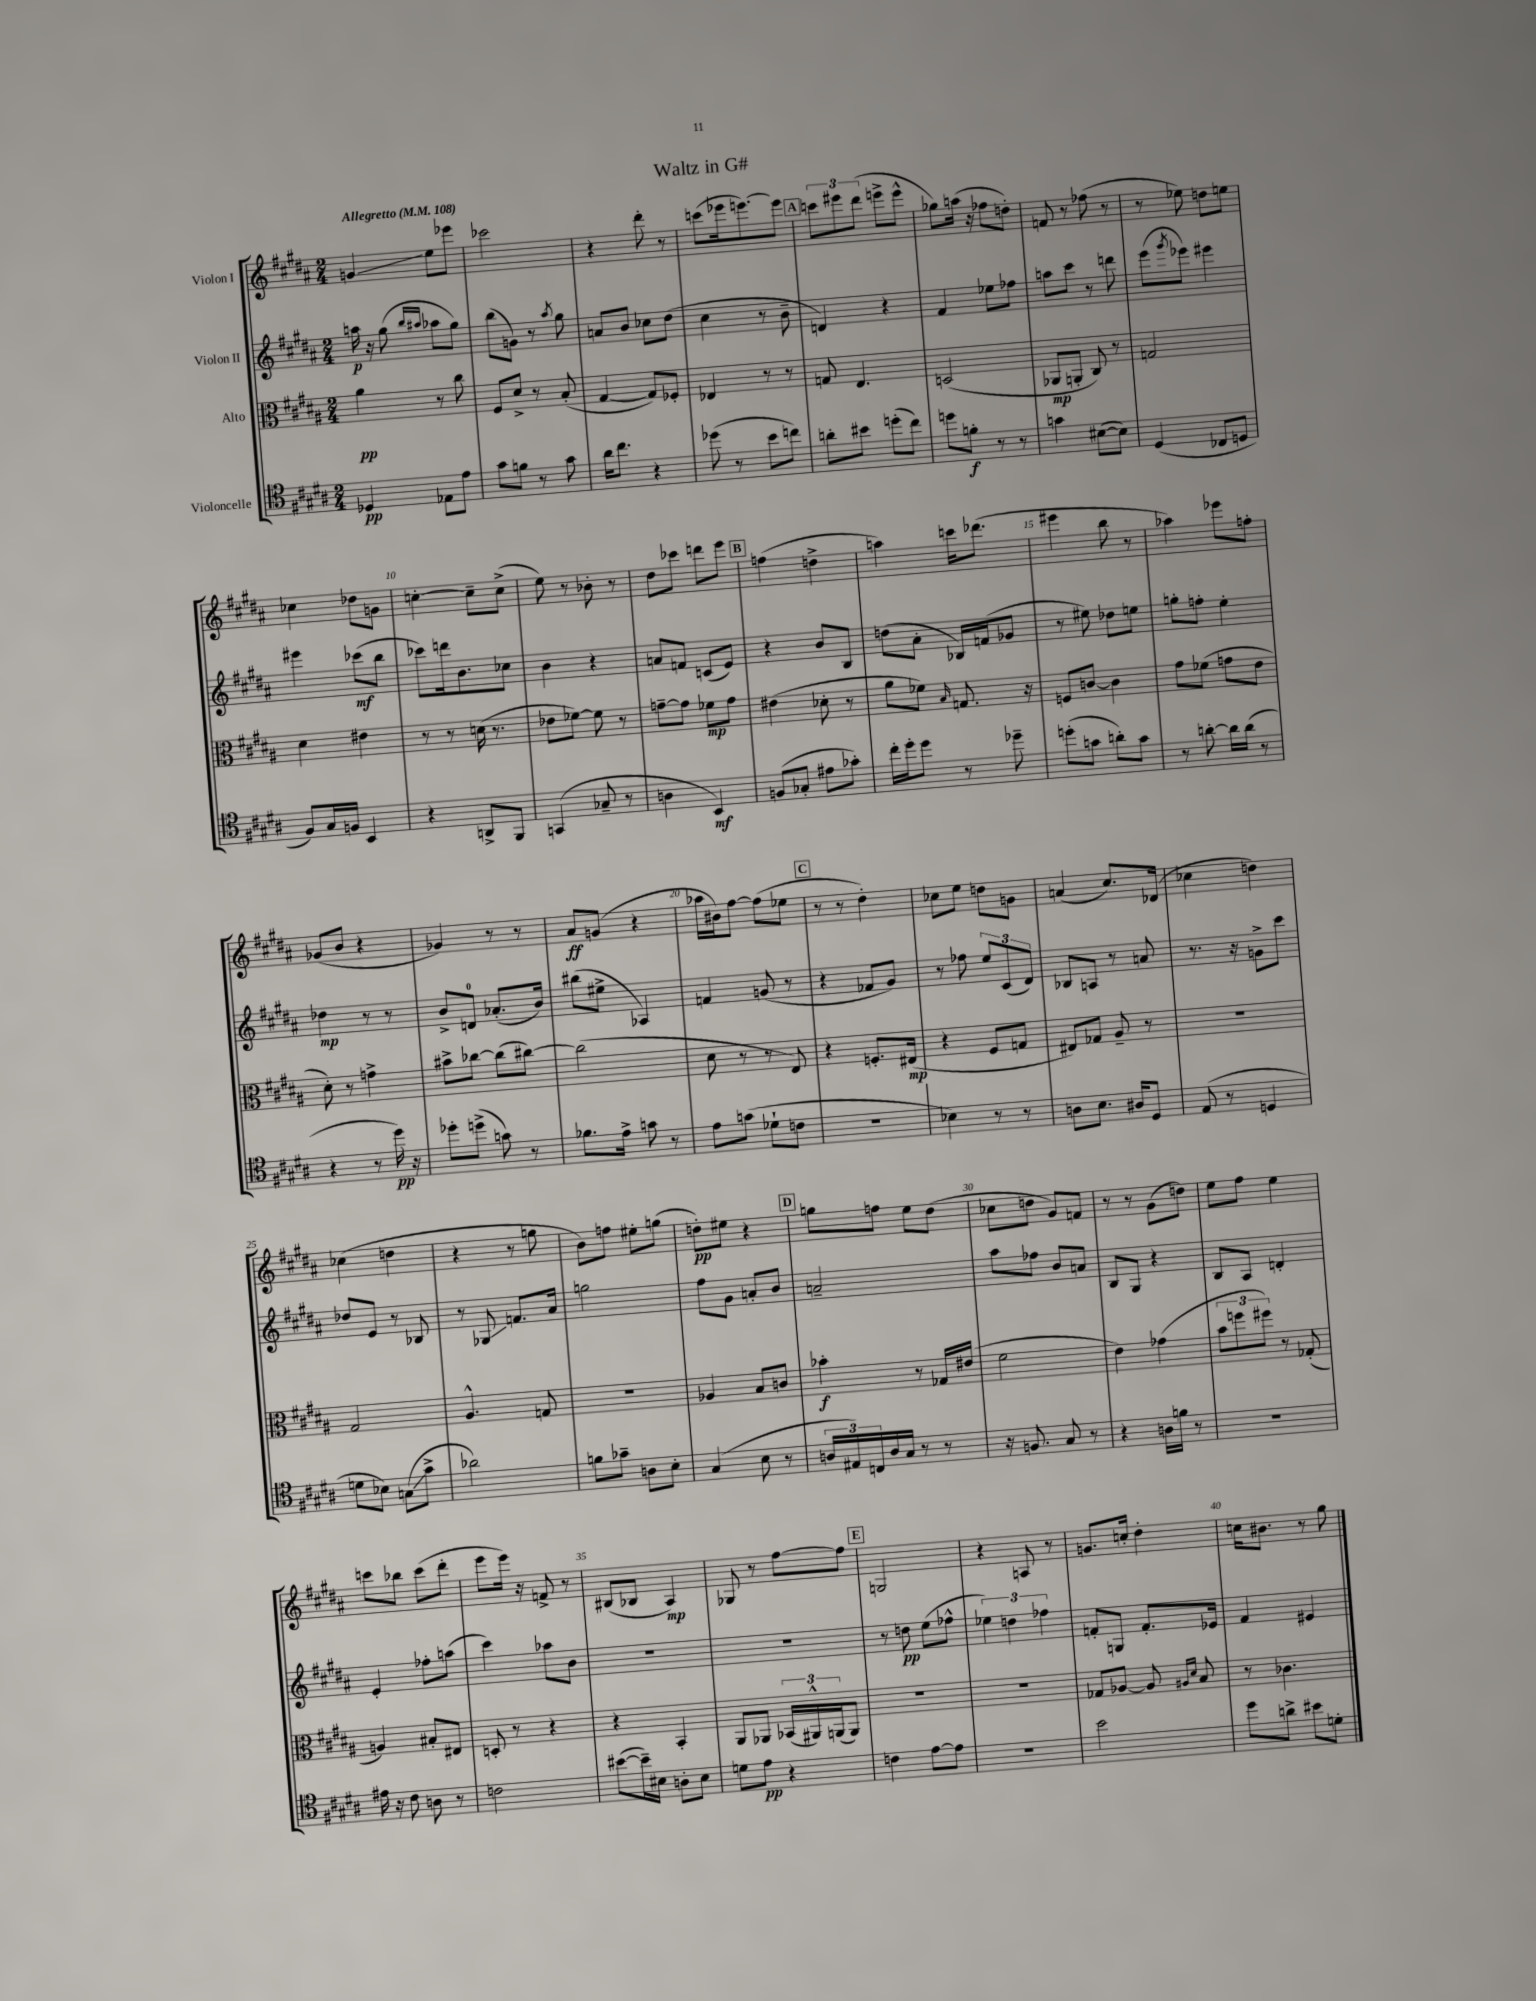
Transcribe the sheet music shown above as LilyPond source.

\header { title = "Waltz in G#" }
<<
\new StaffGroup <<
\new Staff = "s0" \with { instrumentName = "Violon I" } {
    \clef treble \key b \major \numericTimeSignature \time 2/4 \tempo "Allegretto" 4 = 108
    g'4\glissando e''8 ees'''8 |
    ces'''2 |
    r4 dis'''8-. r8 |
    c'''8( ees'''16 e'''8.~) e'''8 |
    \mark \markup { \box "A" } \tuplet 3/2 { c'''8 eis'''8 dis'''8( } e'''8-> e'''8-^ |
    ges''8) a''16( r16 fes''8 d''8-.) |
    f'8 r8 fes''8( r8 |
    r8 ees''8) d''8 e''8 |
    ces''4 des''8 g'8 |
    c''4~-. c''8-- c''8->( |
    e''8) r8 bes'8-. r8 |
    dis''8 ces'''8 d'''8 e'''8 |
    \mark \markup { \box "B" } f''4( d''4-> |
    a''4) c'''16 des'''8.( |
    eis'''4 b''8 r8 |
    aes''4) ees'''8 f''8-. |
    ges'8( b'8 r4 |
    ges'4) r8 r8 |
    ais'8\ff g'8( r4 |
    aes''16 bis'16) fis''8~ fis''8( ees''8 |
    \mark \markup { \box "C" } r8 r8 dis''4-.) |
    ces''8 e''8 d''8 g'8 |
    a'4( cis''8.) des'16( |
    ces''4 d''4) |
    ces''4( d''4 |
    r4 r8 g''8 |
    b'8) f''8 eis''8-. g''8( |
    d''8-.\pp) eis''8 r4 |
    \mark \markup { \box "D" } g''8 f''8 e''8 dis''8( |
    ces''8 d''8 gis'8) f'8 |
    r8 r8 gis'8( d''8) |
    e''8 fis''8 e''4 |
    c'''8 bes''8 c'''8( dis'''8-. |
    e'''8 e'''16) r16 f'8-> r8 |
    bis8( bes8 ais4\mp) |
    ges8 r8 fis''8~ fis''8 |
    \mark \markup { \box "E" } g2 |
    r4 a8 r8 |
    g'8. c''16-. dis''4-. |
    c''16 bis'8. r8 gis''8 \bar "|." |
}
\new Staff = "s1" \with { instrumentName = "Violon II" } {
    \clef treble \key b \major \numericTimeSignature \time 2/4
    a''16\p r16 gis''8( \grace { b''16 ais''16 } aes''8 gis''8) |
    b''8( g'8) r8 \acciaccatura { ais''8 } gis''8 |
    a'8 b'8 ces''8 dis''8( |
    cis''4 r8 b'8-- |
    \mark \markup { \box "A" } d'4) r4 |
    fis'4 ees''8 fes''8 |
    a''8 cis'''8 r8 d'''8 |
    e'''8( \acciaccatura { gis'''8 } ees'''8) eis'''4 |
    eis'''4 ces'''8\mf( b''8 |
    ces'''8) d'''16 b'8. ces''8 |
    b'4 r4 |
    a'8 f'8 c'8( e'8) |
    \mark \markup { \box "B" } r4 b'8 b8 |
    d''8( ais'8-. bes16) f'16( ges'8 |
    r8 eis''8) des''8 e''8 |
    g''8-. f''8-. e''4-. |
    des''4\mp r8 r8 |
    b'8-> d'8-0 aes'8.-.( b'16) |
    bis''8( eis''8-> aes4) |
    f'4 g'8( r8 |
    \mark \markup { \box "C" } r4 fes'8 gis'8) |
    r8 fes''8 \tuplet 3/2 { e''8 cis'8( dis'8) } |
    bes8 a8 r8 a'8 |
    r8. r16 g'8-> cis'''8 |
    des''8 e'8 r8 bes8 |
    r8 ges8\glissando f'8. ais'16 |
    g''2 |
    fis''8 gis'8 a'8-. b'8 |
    \mark \markup { \box "D" } a'2-- |
    ais''8 fes''8 b'8 a'8 |
    b8 gis8 r4 |
    b8 ais8 d'4-. |
    e'4-. fes''8-. a''8( |
    cis'''4) aes''8 b'8 |
    R2 |
    R2 |
    \mark \markup { \box "E" } r8 d''8\pp e''8( fes''8-^ |
    \tuplet 3/2 { ees''4) d''4 fes''4 } |
    f'8-. g8 f'8.-. ees'16 |
    fis'4 eis'4 \bar "|." |
}
\new Staff = "s2" \with { instrumentName = "Alto" } {
    \clef alto \key b \major \numericTimeSignature \time 2/4
    ais'4\pp r8 cis''8 |
    fis8 dis'8-> r8 b8-.( |
    gis4~ gis8) fes8-. |
    ees4 r8 r8 |
    \mark \markup { \box "A" } g8 e4. |
    d2( |
    aes,8\mp a,8-. cis8) r8 |
    g2 |
    dis'4 eis'4 |
    r8 r8 d'16( r8. |
    ees'8 fes'8~) fes'8 r8 |
    g'8~-- g'8 fes'8\mp g'8 |
    \mark \markup { \box "B" } eis'4( des'8-. r8 |
    ais'8 fes'8) \grace { b16 } g8. r16 |
    f8 c'8~ c'4 |
    gis'8 fes'8( g'8 e'8 |
    dis'8-.) r8 g'4-> |
    bis'8-> ces''8~ ces''8( cis''8~) |
    cis''2( |
    dis'8 r8 r8 e8) |
    \mark \markup { \box "C" } r4 f8.-. eis16\mp( |
    r4 fis8 g8 |
    eis8) ges8 ais8-- r8 |
    R2 |
    gis2 |
    ais4.-^ g8 |
    R2 |
    aes4 b8 c'8 |
    \mark \markup { \box "D" } bes'4-.\f r8 ges16 eis'16( |
    fis'2 |
    e'4) ges'4( |
    \tuplet 3/2 { b'8 f''8 fis''8) } r8 ges8-.( |
    a4) bis8-. eis8 |
    d8-. r8 r4 |
    r4 b,4-. |
    ais,8 aes,8 \tuplet 3/2 { bes,16( ais,16-^) a,16( } a,8) |
    \mark \markup { \box "E" } R2 |
    R2 |
    ges8 aes8~ aes8 \grace { ais16 dis'16 } b8 |
    r8 ces'4. \bar "|." |
}
\new Staff = "s3" \with { instrumentName = "Violoncelle" } {
    \clef tenor \key b \major \numericTimeSignature \time 2/4
    des4\pp ees8 e'8 |
    gis'8 f'8 r8 gis'8 |
    ais'16 cis''8. r4 |
    des''8( r8 b'8 c''8) |
    \mark \markup { \box "A" } a'8-. bis'8 d''8-.( cis''8) |
    d''8 f'8-.\f r8 r8 |
    g'4 bis8~( bis8) |
    dis4( ces8 d8 |
    fis8) gis16 f16 b,4 |
    r4 a,8-> fis,8 |
    g,4( ges8-- r8 |
    a4 b,4\mf) |
    \mark \markup { \box "B" } f8( ges8-. eis'8 ges'8-.) |
    cis''16-. dis''16-. dis''8 r8 des''8-- |
    d''8-.( g'8 a'8-.) g'8 |
    r8 a'8~-. a'16 a'16( r8 |
    r4 r8 dis''16\pp) r16 |
    des''8-. d''8->( g'8) r8 |
    fes'8. e'16-> g'8 r8 |
    e'8 g'8( des'8-! c'8 |
    \mark \markup { \box "C" } R2 |
    bes4) r8 r8 |
    a8 b8. ais16 dis8 |
    e8( r8 d4 |
    d'8 bes8) g8\glissando( gis'8-> |
    aes'2) |
    f'8 ges'8-- a8 b8-. |
    gis4( b8 r8 |
    \mark \markup { \box "D" } \tuplet 3/2 { a16 eis16) c16 } a16 gis16 r8 r8 |
    r16 f8. gis8 r8 |
    r4 a16 f'16 r8 |
    R2 |
    eis'16 r16 cis'8 a8 r8 |
    c'2 |
    bis'8~( bis'16--) bis16 a8-. bis8 |
    d'8 e'8\pp r4 |
    \mark \markup { \box "E" } c'4 e'8~ e'8 |
    R2 |
    b'2 |
    dis''8 a'8-> bis'8 d'8-. \bar "|." |
}
>>
>>
\layout { \context { \Score \override BarNumber.break-visibility = ##(#f #t #t) barNumberVisibility = #(every-nth-bar-number-visible 5) } }
